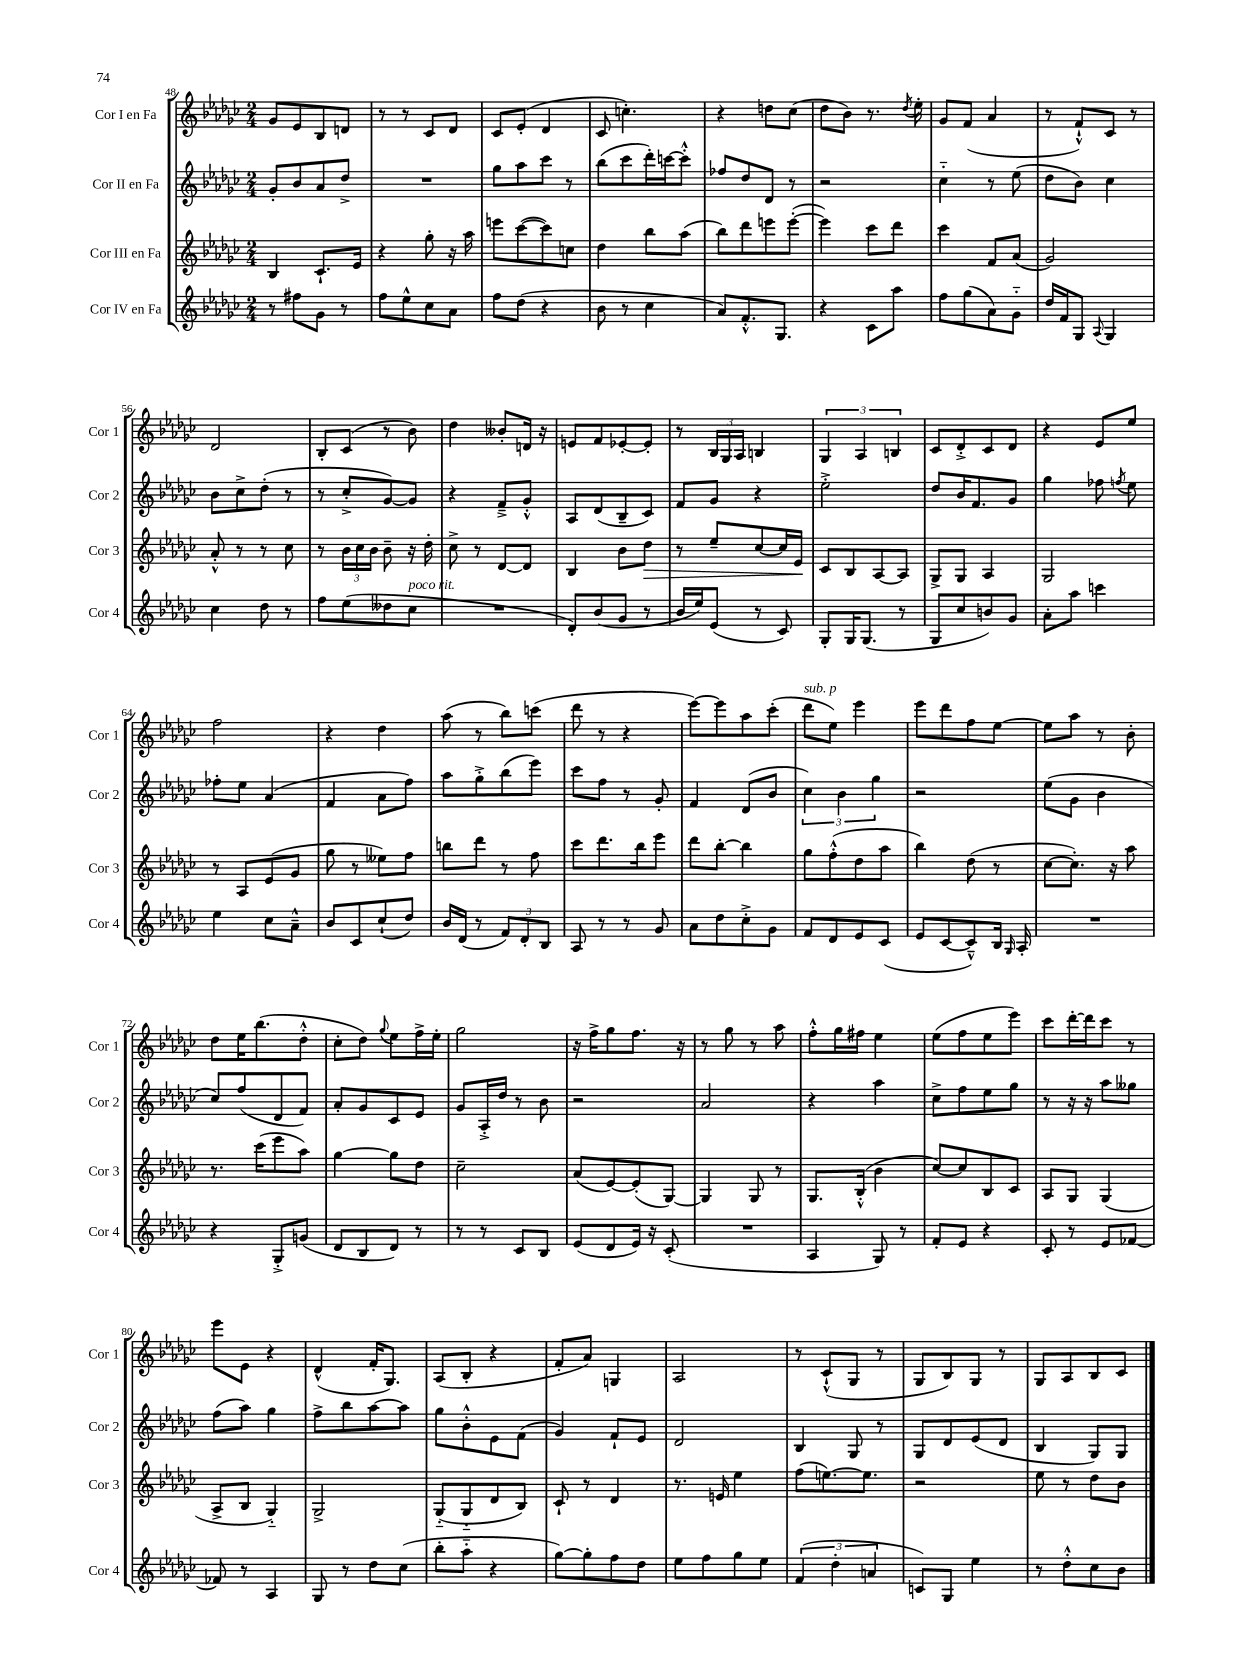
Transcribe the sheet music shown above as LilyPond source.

<<
\new StaffGroup <<
\new Staff = "s0" \with { instrumentName = "Cor I en Fa" shortInstrumentName = "Cor 1" } {
    \clef treble \key ges \major \numericTimeSignature \time 2/4
    \autoBeamOff ges'8[ ees'8 bes8 d'8] |
    r8 r8 ces'8[ des'8] |
    ces'8[ ees'8]-.( des'4 |
    ces'8 c''4.-.) |
    r4 d''8[ ces''8]( |
    des''8[ bes'8]) r8. \acciaccatura { des''8 } ees''16-. |
    ges'8[ f'8]( aes'4 |
    r8 f'8[-!-^) ces'8] r8 |
    des'2 |
    bes8[-. ces'8]( r8 bes'8) |
    des''4 beses'8[-. d'16] r16 |
    e'8[ f'8 ees'8~-. ees'8]-. |
    r8 \tuplet 3/2 { bes16[ ges16 aes16] } b4 |
    \tuplet 3/2 { ges4 aes4 b4 } |
    ces'8[ des'8-.-> ces'8 des'8] |
    r4 ees'8[ ees''8] |
    f''2 |
    r4 des''4 |
    aes''8( r8 bes''8[) c'''8]( |
    des'''8 r8 r4 |
    ees'''8[~) ees'''8 aes''8 ces'''8]-.( |
    des'''8[^\markup { \italic "sub. p" } ees''8]) ees'''4 |
    ees'''8[ des'''8 f''8 ees''8]~ |
    ees''8[ aes''8] r8 bes'8-. |
    des''8[ ees''16 bes''8.( des''8]-.-^ |
    ces''8[-. des''8]) \appoggiatura { ges''8 } ees''8[ f''16-> ees''16]-. |
    ges''2 |
    r16 f''16[-> ges''8 f''8.] r16 |
    r8 ges''8 r8 aes''8 |
    f''8[-.-^ ges''16 fis''16] ees''4 |
    ees''8[( f''8 ees''8 ees'''8]) |
    ces'''8[ des'''16~-. des'''16 ces'''8] r8 |
    ees'''8[ ees'8] r4 |
    des'4-^( f'16[-. ges8.]) |
    aes8[( bes8]-. r4 |
    f'8[-. aes'8]) g4 |
    aes2 |
    r8 ces'8[-!-^( ges8] r8 |
    ges8[ bes8) ges8] r8 |
    ges8[ aes8 bes8 ces'8] \bar "|." |
}
\new Staff = "s1" \with { instrumentName = "Cor II en Fa" shortInstrumentName = "Cor 2" } {
    \clef treble \key ges \major \numericTimeSignature \time 2/4
    \autoBeamOff ges'8[-. bes'8 aes'8 des''8]-> |
    R2 |
    ges''8[ aes''8 ces'''8] r8 |
    bes''8[( ces'''8 des'''16-.) c'''16~ c'''8]-.-^ |
    fes''8[ des''8 des'8] r8 |
    r2 |
    ces''4-_ r8 ees''8( |
    des''8[ bes'8]) ces''4 |
    bes'8[ ces''8-> des''8]-.( r8 |
    r8 ces''8[-.-> ges'8~) ges'8] |
    r4 f'8[---> ges'8]-.-^ |
    aes8[ des'8( bes8-- ces'8]) |
    f'8[ ges'8] r4 |
    ees''2-.-> |
    des''8[ bes'16 f'8. ges'8] |
    ges''4 fes''8 \acciaccatura { f''8 } ees''8 |
    fes''8[-. ees''8] aes'4( |
    f'4 aes'8[ f''8]) |
    aes''8[ ges''8-.-> bes''8( ees'''8]) |
    ces'''8[ f''8] r8 ges'8-. |
    f'4 des'8[( bes'8] |
    \tuplet 3/2 { ces''4) bes'4 ges''4 } |
    r2 |
    ees''8[( ges'8] bes'4 |
    ces''8[) f''8( des'8 f'8]) |
    aes'8[-. ges'8 ces'8 ees'8] |
    ges'8[ aes16-.-> des''16] r8 bes'8 |
    r2 |
    aes'2 |
    r4 aes''4 |
    ces''8[-> f''8 ees''8 ges''8] |
    r8 r16 r16 aes''8[ geses''8] |
    f''8[( aes''8]) ges''4 |
    f''8[-> bes''8 aes''8~ aes''8] |
    ges''8[ bes'8-.-^ ees'8 f'8]( |
    ges'4) f'8[-! ees'8] |
    des'2 |
    bes4 ges8 r8 |
    ges8[ des'8 ees'8( des'8] |
    bes4 ges8[) ges8] \bar "|." |
}
\new Staff = "s2" \with { instrumentName = "Cor III en Fa" shortInstrumentName = "Cor 3" } {
    \clef treble \key ges \major \numericTimeSignature \time 2/4
    \autoBeamOff bes4 ces'8.[-! ees'16] |
    r4 ges''8-. r16 aes''16 |
    e'''8[ ces'''8~( ces'''8) c''8] |
    des''4 bes''8[ aes''8]( |
    bes''8[) des'''8 e'''8 e'''8]~-.( |
    e'''4) ces'''8[ des'''8] |
    ces'''4 f'8[ aes'8]( |
    ges'2) |
    aes'8-.-^ r8 r8 ces''8 |
    r8 \tuplet 3/2 { bes'16[ ces''16 bes'16] } bes'8-- r16 des''16-. |
    ces''8-> r8 des'8[~ des'8] |
    bes4 bes'8[ des''8]\> |
    r8 ees''8[-- ces''8~ ces''16 ees'16]\! |
    ces'8[ bes8 aes8~ aes8] |
    ges8[-> ges8] aes4 |
    ges2 |
    r8 aes8[ ees'8( ges'8] |
    ges''8 r8 eeses''8[) f''8] |
    b''8[ des'''8] r8 f''8 |
    ces'''8[ des'''8. bes''16 ees'''8] |
    des'''8[ bes''8]~-. bes''4 |
    ges''8[ f''8-.-^( des''8 aes''8] |
    bes''4) des''8( r8 |
    ces''8[~ ces''8.]-.) r16 aes''8 |
    r8. ces'''16[( ees'''8 aes''8]) |
    ges''4~ ges''8[ des''8] |
    ces''2-- |
    aes'8[( ees'8~) ees'8-.( ges8]~) |
    ges4 ges8 r8 |
    ges8.[ bes16]-.-^( bes'4 |
    ces''8[~) ces''8 bes8 ces'8] |
    aes8[ ges8] ges4( |
    aes8[-> bes8] ges4-_) |
    ges2-> |
    ges8[-_( ges8-_ des'8 bes8]) |
    ces'8-! r8 des'4 |
    r8. e'16 ees''4 |
    f''8[( e''8.~) e''8.] |
    r2 |
    ees''8 r8 des''8[ bes'8] \bar "|." |
}
\new Staff = "s3" \with { instrumentName = "Cor IV en Fa" shortInstrumentName = "Cor 4" } {
    \clef treble \key ges \major \numericTimeSignature \time 2/4
    \autoBeamOff r8 fis''8[ ges'8] r8 |
    f''8[ ees''8-^ ces''8 aes'8] |
    f''8[ des''8]( r4 |
    bes'8 r8 ces''4 |
    aes'8[) f'8.-.-^ ges8.] |
    r4 ces'8[ aes''8] |
    f''8[ ges''8( aes'8) ges'8]-_ |
    des''16[ f'16 ges8] \appoggiatura { aes8 } ges4 |
    ces''4 des''8 r8 |
    f''8[ ees''8( deses''8 ces''8]^\markup { \italic "poco rit." } |
    R2 |
    des'8[-.) bes'8( ges'8] r8 |
    bes'16[ ees''16) ees'8]( r8 ces'8) |
    ges8[-. ges16 ges8.]( r8 |
    ges8[ ces''8 b'8) ges'8] |
    aes'8[-. aes''8] c'''4 |
    ees''4 ces''8[ aes'8]---^ |
    bes'8[ ces'8 ces''8-!( des''8]) |
    bes'16[ des'16]( r8 \tuplet 3/2 { f'8[) des'8-. bes8] } |
    aes8 r8 r8 ges'8 |
    aes'8[ des''8 ces''8-.-> ges'8] |
    f'8[ des'8 ees'8 ces'8]( |
    ees'8[ ces'8~ ces'8---^) bes16] \grace { ges16 } aes16-. |
    R2 |
    r4 ges8[-.-> g'8]( |
    des'8[ bes8 des'8]) r8 |
    r8 r8 ces'8[ bes8] |
    ees'8[( des'8 ees'16]) r16 ces'8-.( |
    R2 |
    aes4 ges8) r8 |
    f'8[-. ees'8] r4 |
    ces'8-. r8 ees'8[ fes'8]~ |
    fes'8 r8 aes4 |
    ges8 r8 des''8[ ces''8]( |
    bes''8[-. aes''8]-_ r4 |
    ges''8[~) ges''8-. f''8 des''8] |
    ees''8[ f''8 ges''8 ees''8] |
    \tuplet 3/2 { f'4( des''4-. a'4 } |
    c'8[) ges8] ees''4 |
    r8 des''8[-.-^ ces''8 bes'8] \bar "|." |
}
>>
>>
\layout { \context { \Score currentBarNumber = #48 } }
